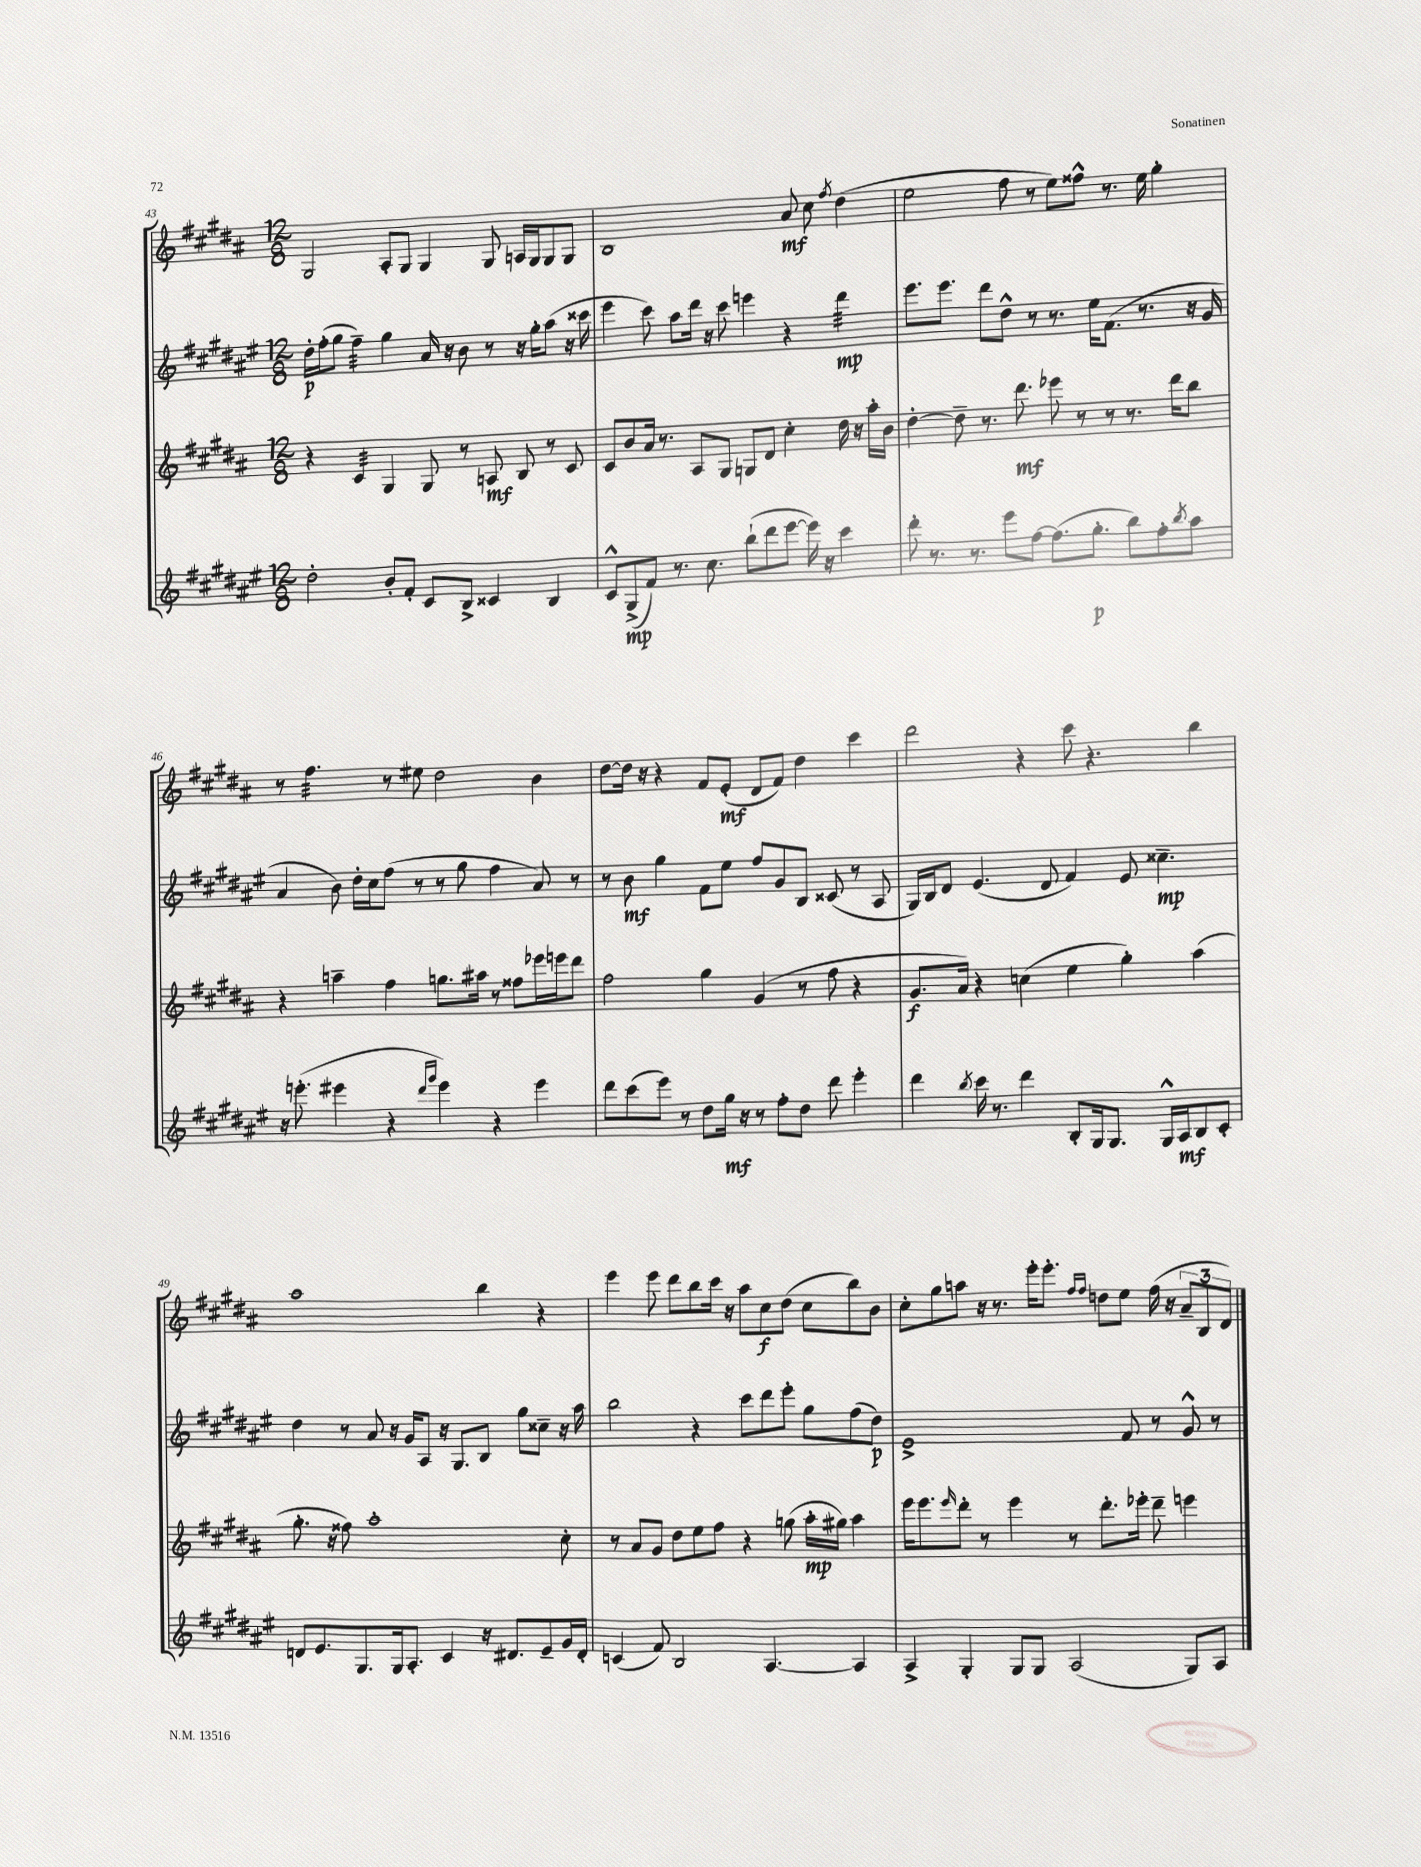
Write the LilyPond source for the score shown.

<<
\new StaffGroup <<
\new Staff = "s0" {
    \clef treble \key b \major \numericTimeSignature \time 12/8
    gis2 ais8-. gis8 gis4 gis8 a16 gis16 gis8 gis8 |
    b1 ais'8\mf cis''8 \acciaccatura { fis''8 } dis''4( |
    e''2 fis''8 r8 e''8) fisis''8-^ r8. e''16 gis''4-. |
    r8 fis''4.:32 r8 eis''8 dis''2 b'4 |
    dis''8~ dis''16 r16 r4 fis'8 e'8-.\mf( dis'8 fis'8) dis''4 cis'''4 |
    dis'''2 r4 cis'''8 r4. b''4 |
    ais''1 b''4 r4 |
    e'''4 e'''8 dis'''8 b''8 cis'''16 r16 ais''8 cis''8\f dis''8( cis''8 b''8) b'8 |
    cis''8-. gis''8 a''8 r16 r8. e'''16-. e'''8.-. \grace { fis''16 fis''16 } d''8 e''8 fis''16( r16 \tuplet 3/2 { ais'8-- b8 dis'8) } \bar "|." |
}
\new Staff = "s1" {
    \clef treble \key fis \major \numericTimeSignature \time 12/8
    dis''16-.\p fis''16-.( gis''8 fis''4:32--) gis''4 ais'16 r16 b'8 r8 r16 gis''16-. ais''8( r16 cisis'''16 |
    eis'''4 cis'''8) ais''8 dis'''16 r16 cis'''8 e'''4 r4 dis'''4:32\mp |
    eis'''8. eis'''8. dis'''8 dis''8-^ r8 r8. eis''16 fis'8.( r8. r16 gis'16 |
    ais'4 b'8) dis''16-. cis''16 fis''8( r8 r8 gis''8 fis''4 ais'8) r8 |
    r8 b'8\mf gis''4 fis'8 eis''8 fis''8 gis'8 b8 cisis'8( r8 ais8 |
    gis16) b16 dis'8 eis'4.( dis'8 fis'4) eis'8 cisis''4.--\mp |
    dis''4 r8 ais'8 r16 gis'16 ais8 r16 gis8. b8 gis''8 cisis''8-- r16 ais''16 |
    b''2 r4 cis'''8 dis'''8 eis'''8-. gis''8 fis''8( dis''8\p) |
    eis'1-> fis'8 r8 gis'8-^ r8 \bar "|." |
}
\new Staff = "s2" {
    \clef treble \key b \major \numericTimeSignature \time 12/8
    r4 cis'4:32 gis4 gis8 r8 a8\mf b8 r8 cis'8 |
    cis'8 b'8 ais'16 r8. ais8 gis8 g8 dis'8 cis''4-. dis''16 r16 ais''16-. b'16 |
    dis''4~-. dis''8-- r8. dis'''8.\mf ees'''8 r8 r8 r8. dis'''16 b''8 |
    r4 a''4-- fis''4 g''8. ais''16 r8 fisis''8 ees'''16 e'''16 dis'''8 |
    fis''2 gis''4 gis'4( r8 fis''8 r4 |
    gis'8.\f ais'16) r4 c''4( e''4 gis''4-.) ais''4( |
    gis''8.-. r16 fisis''8) ais''1-. cis''8-. |
    r8 ais'8 gis'8 dis''8 e''8 fis''8 r4 g''8( ais''16-.\mp gis''16) ais''4 |
    e'''16 e'''8. \grace { e'''16 } dis'''8-. r8 e'''4 r8 dis'''8.-. ees'''16-. dis'''8-- e'''4 \bar "|." |
}
\new Staff = "s3" {
    \clef treble \key fis \major \numericTimeSignature \time 12/8
    dis''2-. b'8-. fis'8-. cis'8 b8-> cisis'4 b4 |
    cis'8-^ gis8->\mp( fis'8) r8. cis''8. b''8-!( dis'''8 eis'''8~ eis'''16) r16 cis'''4 |
    dis'''8-. r8. r8. eis'''8 fis''8~ fis''8.( gis''8.-.\p b''8) fis''8-. \acciaccatura { b''8 } ais''8 |
    r16 e'''8.-.( eis'''4 r4 \grace { dis'''16 gis'''16 } eis'''4) r4 eis'''4 |
    dis'''8 cis'''8( eis'''8) r8 dis''8 gis''16\mf r16 r8 fis''8-. dis''8 dis'''8 eis'''4-. |
    dis'''4 \acciaccatura { b''8 } cis'''16 r8. dis'''4 b8-. gis16 gis8. gis16-^ ais16\mf b8 cis'8-. |
    d'8 eis'8. gis8. gis16 ais8.-. cis'4 r16 dis'8. eis'8-- gis'16 dis'16-. |
    c'4( fis'8) b2 ais4.~ ais4 |
    ais4-> gis4-. gis8 gis8 ais2( gis8) ais8 \bar "|." |
}
>>
>>
\layout { \context { \Score currentBarNumber = #43 } }
